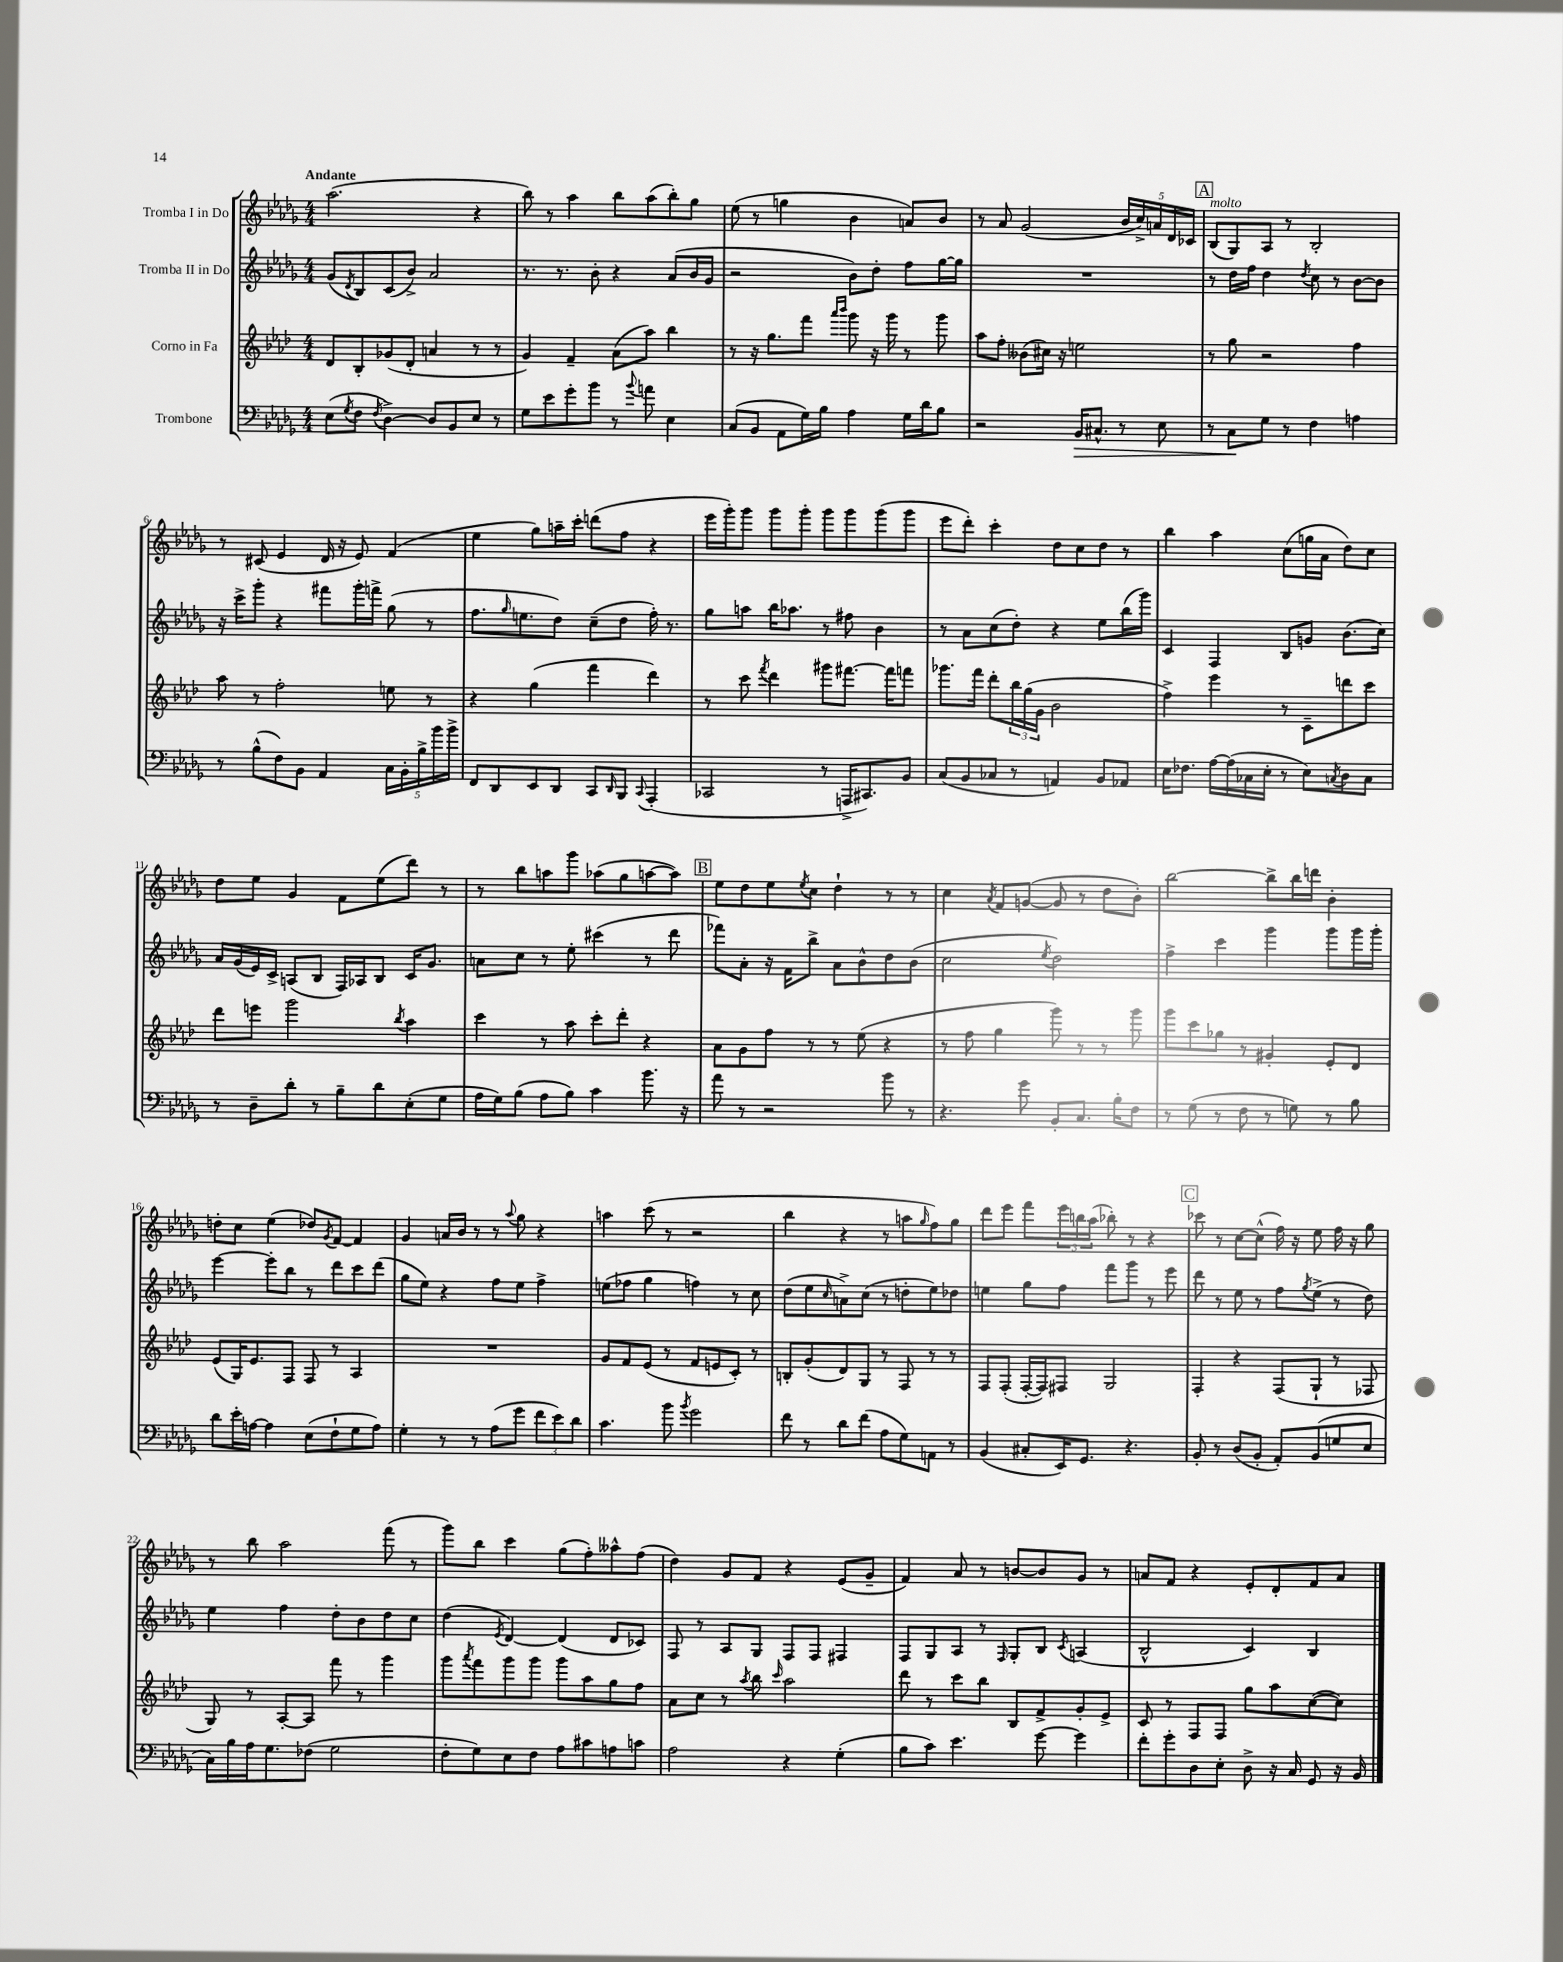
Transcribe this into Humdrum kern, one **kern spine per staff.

**kern	**kern	**kern	**kern
*staff4	*staff3	*staff2	*staff1
*clefF4	*clefG2	*clefG2	*clefG2
*k[b-e-a-d-g-]	*k[b-e-a-d-]	*k[b-e-a-d-g-]	*k[b-e-a-d-g-]
*M4/4	*M4/4	*M4/4	*M4/4
(8E-	8d-	(8g-	(2.aa-
8qG-	.	8qd-	.
8F	8B-'	8B-)	.
8qF	.	.	.
[4D-^)	(8g-	(8c	.
.	8d-'	8b-^)	.
8D-]	4a	2a-	.
8BB-	.	.	.
8E-	8r	.	4r
8r	8r	.	.
=	=	=	=
8G-	4g)	8.r	8bb-)
8e-	.	.	8r
.	.	8.r	.
8g-'	4f~	.	4aa-
8b-	.	8b-'	.
8r	(8a-	4r	8bb-
8qqb-	.	.	.
8a	8aa-)	.	(8aa-
4E-	4bb-	(8a-	8bb-')
.	.	16b-	8gg-
.	.	16g-	.
=	=	=	=
(8C	8r	2r	(8ee-
8BB-	16r	.	8r
.	8.gg	.	.
8AA-	.	.	4gg
16G-)	8fff	.	.
16B-	.	.	.
.	16qqaaa-	.	.
.	16qqbbb-	.	.
4A-	8ggg	8b-)	4b-
.	16r	8dd-'	.
.	16ggg	.	.
16G-	8r	8ff	8a)
16d-	.	.	.
8B-	8ggg	[16gg-	8b-
.	.	16gg-]	.
=	=	=	=
2r	8aa-	1r	8r
.	8ff'	.	8a-
.	(8b--	.	(2g-
.	16cc#)	.	.
.	16r	.	.
16BB-	2ee	.	.
8.C#^^	.	.	.
8r	.	.	20b-
.	.	.	20cc^)
.	.	.	20a
8E-	.	.	.
.	.	.	20d-
.	.	.	20c-
=	=	=	=
8r	8r	8r	(8B-
8C	8gg	16dd-	8G-)
.	.	16ff	.
8G-	2r	4dd-	8A-
8r	.	.	8r
.	.	8qdd-	.
4F	.	8cc	2B-'
.	.	8r	.
4A	4ff	[8b-	.
.	.	8b-]	.
=	=	=	=
8r	8aa-	16r	8r
.	.	16ccc^	.
(8B-^^	8r	8ggg-'	(8c#
8F)	2ff'	4r	4e-
8BB-	.	.	.
4AA-	.	8fff#	16d-
.	.	.	16r
.	.	16ggg-'	8e-)
.	.	16fff^	.
20C	8ee	(8gg-	(4f
20BB-'	.	.	.
20B-^	.	.	.
.	8r	8r	.
20b-	.	.	.
20b-^	.	.	.
=	=	=	=
8FF	4r	8.ff	4ee-
8DD-	.	.	.
.	.	16qqgg-	.
.	.	8.ee	.
8EE-	(4gg	.	8gg-)
8DD-	.	8dd-)	16aa~
.	.	.	16ccc'
8CC	4fff	(8cc~	(8ddd
16qqDD-	.	.	.
8BBB-	.	8dd-	8ff
8qqCC	.	.	.
(4AAA-'	4ddd-)	16ff')	4r
.	.	8.r	.
=	=	=	=
2CC-	8r	8gg-	16eee-
.	.	.	16ggg-')
.	8ccc	8aa	8ggg-
.	8qfff	.	.
.	4ddd-	16bb-	8ggg-
.	.	8.aa-	.
.	.	.	8ggg-'
8r	8ggg#	8r	8ggg-
16AAA^	[8.fff#	8ff#	8ggg-
8.CC#)	.	.	.
.	.	4b-	(8ggg-
.	16fff#]	.	.
8BB-	8fff	.	8ggg-
=	=	=	=
(8C	8.ggg-	8r	8eee-
8BB-	.	8a-	8ddd-')
.	16fff	.	.
8C-	8ddd-'	(8cc	4ccc'
8r	24bb-	8dd-')	.
.	(24gg	.	.
.	24g	.	.
4AA)	2b-	4r	8dd-
.	.	.	8cc
8BB-	.	8ee-	8dd-
8AA-	.	(16bb-	8r
.	.	16ggg-)	.
=	=	=	=
16E-	4ff^)	4c	4bb-
8.F-	.	.	.
[16A-	4eee-	4F	4aa-
(16A-]	.	.	.
16C-	.	.	.
16E-'	.	.	.
8r	8r	8B-	(8cc
8E-)	8c~	8g	16gg
.	.	.	16a-
8qC	.	.	.
8D-	8ddd	(8.b-	8dd-)
8C	8ccc	.	8cc
.	.	16cc)	.
=	=	=	=
8r	8ddd-	16a-	8dd-
.	.	(16g-	.
8D-~	8eee	16e-)	8ee-
.	.	16c^	.
8d-'	2ggg	(8A	4g-
8r	.	8B-	.
8B-~	.	16F)	8f
.	.	16A-	.
8d-	.	8B-	(8ee-
.	8qbb-	.	.
(8E-'	4aa-	16c	8ddd-)
.	.	8.g-	.
8G-	.	.	8r
=	=	=	=
16A-	4ccc	8a	8r
16G-)	.	.	.
(8B-	.	8cc	8bb-
8A-	8r	8r	8aa
8B-)	8aa-	8ee-'	8ggg-
4c	8ccc'	(4ccc#	(8aa-
.	8ddd-'	.	8gg-
8.b-	4r	8r	[8aa
.	.	8ddd-	8aa])
16r	.	.	.
=	=	=	=
8a-	8a-	8fff-)	8ee-
8r	8g	8a-'	8dd-
2r	8ff	16r	8ee-
.	.	16f	.
.	.	.	8qee-
.	8r	8bb-^	8cc
.	8r	8a-	4dd-`
.	(8ee-	8b-^^	.
8b-	4r	8dd-	8r
8r	.	(8b-	8r
=	=	=	=
4.r	8r	2cc	4cc
.	8ff	.	.
.	.	.	8qa-
.	4gg	.	8f
8g-	.	.	([8g
.	.	8qee-	.
8BB-'	8ggg)	2dd-)	8g]
8.C	8r	.	8r
.	8r	.	8dd-
16B-'	.	.	.
8F	8ggg	.	8b-')
=	=	=	=
8r	8ggg	4ff^	[2bb-
(8G-	8ccc	.	.
8r	8gg-	4ccc	.
8F	8r	.	.
8r	4g#'	4ggg-	8bb-^]
8G)	.	.	16bb-
.	.	.	16ddd
8r	8e-'	8ggg-	4b-'
8B-	8d-	16ggg-	.
.	.	16ggg-'	.
=	=	=	=
8d-	(8e-	[4eee-	8dd'
16e-'	16G)	.	8cc
[16A	8.e-	.	.
4A]	.	8eee-']	(4ee-
.	8F	8bb-	.
(8E-	8F	8r	8dd-)
.	.	.	8qg-
8F`	8r	8ddd-	[8f
8G-	4A-	8ccc	4f]
8A)	.	(8ddd-	.
=	=	=	=
4G-'	1r	8gg-	4g-
.	.	8ee-)	.
8r	.	4r	16a
.	.	.	16b-
8r	.	.	8r
(8A-	.	8ff	8r
.	.	.	8qqaa-
8g-	.	8ee-	8gg-
12f	.	4ff^	4r
12e-)	.	.	.
12d-	.	.	.
=	=	=	=
4.c	8g	(8ee	4aa
.	8f	8ff-	.
.	(8e-	4gg-	(8ccc
8b-	8r	.	8r
8qb-	.	.	.
2g-	8f	4ff)	2r
.	8e	.	.
.	8c')	8r	.
.	8r	8cc	.
=	=	=	=
8f	8B'	(8dd-	4bb-
8r	(8g'	8ee-	.
.	.	16qqcc	.
8d-	8d-)	8a^)	4r
(8f	8G	(8cc	.
8A-	8r	8r	8r
8G-)	8F	8dd'	8aa
.	.	.	16qqgg-
8AA	8r	8ee-)	8ff)
8r	8r	8dd-	8gg-
=	=	=	=
(4BB-	8F	4ee	8ddd-
.	(8F'	.	8eee-
8C#'	[16F'	8gg-	8fff
.	16F])	.	.
16EE-)	8F#	8ff	24eee-
.	.	.	24bb
8.GG-	.	.	.
.	.	.	(24aa-
.	2G	8fff	8bb-')
4.r	.	8ggg-	8r
.	.	8r	4r
.	.	8eee-	.
=	=	=	=
8BB-'	4F'	8ddd-	8ccc-
8r	.	8r	8r
(8D-	4r	8ee-	[8cc
8BB-'	.	8r	(8cc^^]
8AA-')	(8F	8ff	16ff)
.	.	.	16r
.	.	8qgg-	.
(8BB-	8G`	(8ee-^	8ee-
8G	8r	8r	16ff
.	.	.	16r
8E-	8F-	8dd-)	8gg-
=	=	=	=
16C)	8G)	4ee-	8r
16B-	.	.	.
16A-	8r	.	8bb-
8.G-	.	.	.
.	[8A-'	4ff	2aa-
(8F-	8A-]	.	.
2G-	8fff	8dd-'	.
.	8r	8b-	.
.	4ggg	8dd-	(8fff
.	.	8cc	8r
=	=	=	=
8F'	8ggg	(4dd-	8ggg-)
.	8qaaa-	.	.
8G-)	8fff	.	8bb-
.	.	8qe-	.
8E-	8ggg	[4d-)	4ccc
8F	8ggg	.	.
8A-	8ggg	(4d-]	(8gg-
8c#	8aa-	.	8ff')
8A	8gg	8d-	8aa--^^
8c	8ff	8c-)	(8ff
=	=	=	=
2A-	8a-	8F	4dd-)
.	8cc	8r	.
.	8r	8A-	8g-
.	8qaa-	.	.
.	8bb-	8G-	8f
.	16qqccc	.	.
4r	2aa-	8F	4r
.	.	8F	.
(4G-'	.	4F#	(8e-
.	.	.	8g-~
=	=	=	=
8B-	8ddd-	8F	4f)
8c)	8r	8G-	.
4.e-	8ccc	8A-	8a-
.	8bb-	8r	8r
.	.	16qqF	.
.	8B-	8G-'	[8b
[8g-	8f^	8B-	8b]
.	.	8qc	.
4g-]	8g'	(4A	8g-
.	8e-^	.	8r
=	=	=	=
8f'	8c	2B-^^	8a
8g-'	8r	.	8f
8D-	8F	.	4r
8E-'	8F	.	.
8D-^	8gg	4c)	8e-'
16r	8aa-	.	8d-'
16C	.	.	.
8GG-	([8cc	4B-	8f
16r	8cc])	.	8a
16BB-	.	.	.
==	==	==	==
*-	*-	*-	*-
